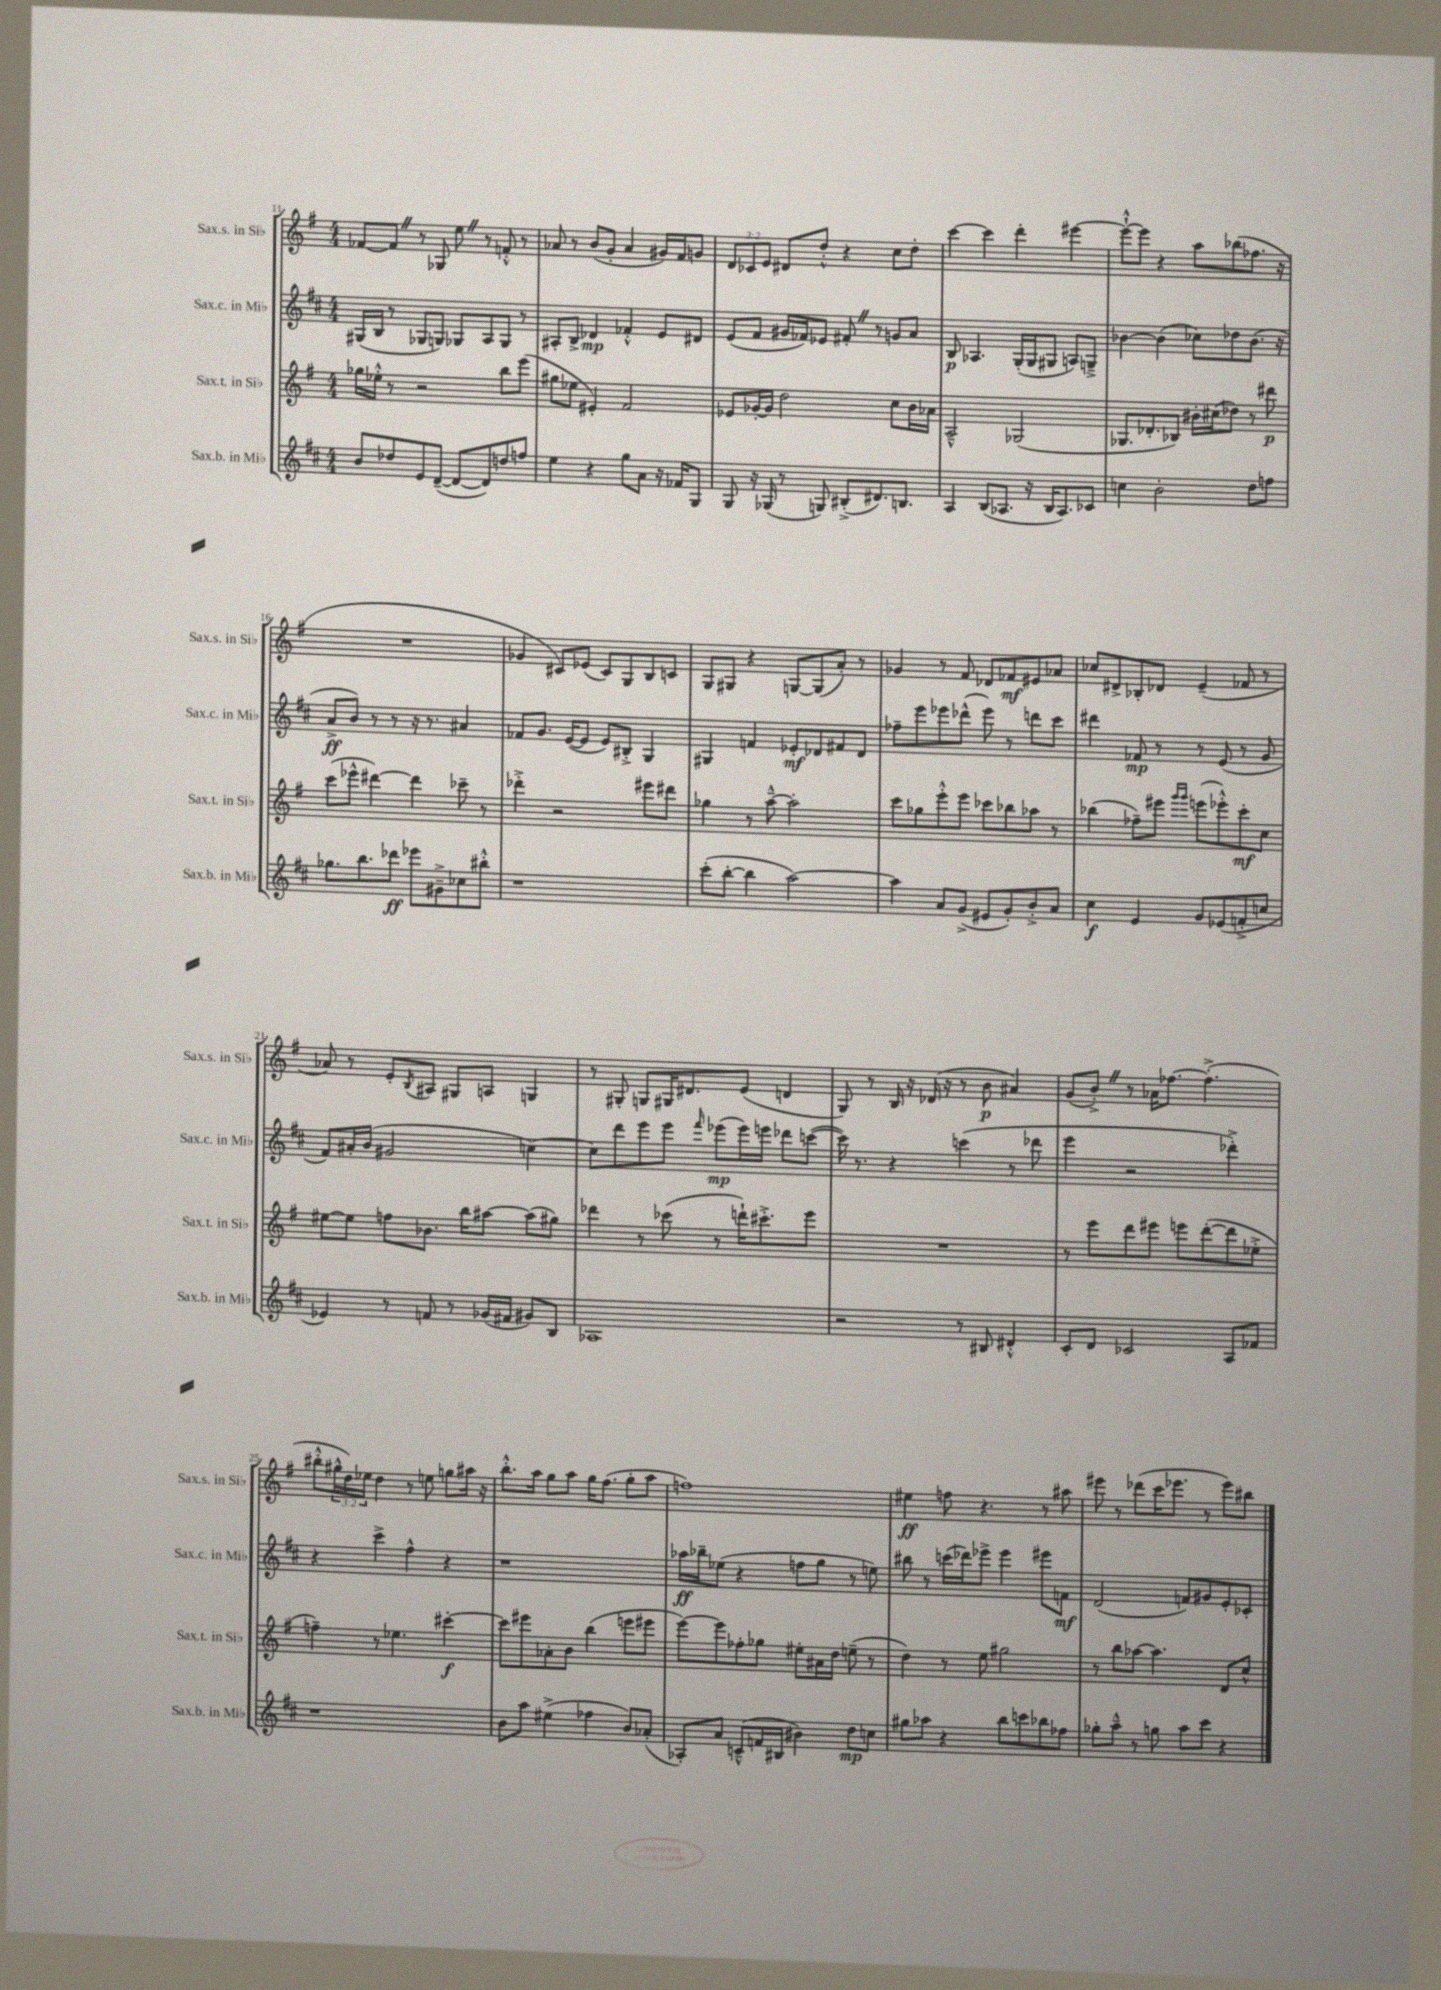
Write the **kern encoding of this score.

**kern	**dynam	**kern	**dynam	**kern	**dynam	**kern	**dynam
*part4	*part4	*part3	*part3	*part2	*part2	*part1	*part1
*staff4	*staff4	*staff3	*staff3	*staff2	*staff2	*staff1	*staff1
*I"Sax.b. in Mi♭	*	*I"Sax.t. in Si♭	*	*I"Sax.c. in Mi♭	*	*I"Sax.s. in Si♭	*
*I'Sax.b. in Mi♭	*	*I'Sax.t. in Si♭	*	*I'Sax.c. in Mi♭	*	*I'Sax.s. in Si♭	*
*clefG2	*	*clefG2	*	*clefG2	*	*clefG2	*
*k[f#c#]	*	*k[f#]	*	*k[f#c#]	*	*k[f#]	*
*M4/4	*	*M4/4	*	*M4/4	*	*M4/4	*
=11	=11	=11	=11	=11	=11	=11	=11
8b/L	.	16gg-X\LL	.	(16G#X/LL	.	[8f-X/L	.
.	.	16ee-X'^^\JJ	.	16B/JJ	.	.	.
8dd-X/	.	8r	.	8r	.	8f-Z/J]	.
8e/	.	2r	.	8G-X/L	.	8r	.
([8d~/J	.	.	.	8Gn/J)	.	8G-X/	.
8d/L_	.	.	.	8G-X/L	.	8eeZ\	.
8d/])	.	.	.	8A/	.	8r	.
8ddn/	.	8bb\L	.	8G-/J	.	8fn'^^/	.
8ffn/J	.	(8eee\J	.	8r	.	8r	.
=12	=12	=12	=12	=12	=12	=12	=12
4ee\	.	8gg#X\L	.	8A#X'/L	.	8a-X/	.
.	.	8ee-X\J	.	8B^/J	.	8r	.
4r	.	4e#X'/)	.	4d-X/	mp	(8b/L	.
.	.	.	.	.	.	8g'/J	.
8gg\L	.	2f#/	.	4f-X'^^/	.	4a-/	.
8a\J	.	.	.	.	.	.	.
16r	.	.	.	8e/L	.	16g#X/LL)	.
16f-X/KL	.	.	.	.	.	16f#/J	.
8G/J	.	.	.	8d#X/J	.	8gn/J	.
=13	=13	=13	=13	=13	=13	=13	=13
8G/	.	8e-X/L	.	(8e/L	.	12d/L	.
.	.	.	.	.	.	12c-X/	.
16r	.	[16g-X'/L	.	8f#/J	.	.	.
.	.	.	.	.	.	12e/J	.
(16G-X/	.	16g-/JJ]	.	.	.	.	.
8r	.	2dd\	.	16g#X/LL	.	8d#X/L	.
.	.	.	.	16f-X/J)	.	.	.
8Gn/)	.	.	.	8e-X/J	.	8dd'^^/J	.
(8B#X'^/L	.	.	.	8f#X'Z/	.	4r	.
8.d#X/)	.	.	.	8r	.	.	.
.	.	8cc\L	.	8gn/L	.	8cc\L	.
8.Bn/J	.	.	.	.	.	.	.
.	.	16b\L	.	8a/J	.	8dd'\J	.
.	.	16a-X\JJ	.	.	.	.	.
=14	=14	=14	=14	=14	=14	=14	=14
4A/	.	2A~^^/	.	8B/	p	[4ccc\	.
.	.	.	.	4.A-X/	.	.	.
(8B/L	.	.	.	.	.	4ccc\]	.
8.A-X/J	.	.	.	.	.	.	.
.	.	(2G-X/	.	(16G'/LL	.	4ddd'\	.
16r	.	.	.	16G/J	.	.	.
16B/KL	.	.	.	8G#X/J	.	.	.
8.A-/)	.	.	.	.	.	.	.
.	.	.	.	8An/L)	.	[4eee#X\	.
8c-X/J	.	.	.	8Gn~^/J	.	.	.
=15	=15	=15	=15	=15	=15	=15	=15
4ccn\	.	8.G-X/L	.	[4b-X\	.	8eee#`^^\L_	.
.	.	.	.	.	.	8eee#\J]	.
.	.	8.d-X'/	.	.	.	.	.
2b'\	.	.	.	(4b-\]	.	4r	.
.	.	8B-X/J)	.	.	.	.	.
.	.	16b#X'\LL	.	8cc-X\L)	.	8aa\L	.
.	.	(16cc#X\J	.	.	.	.	.
.	.	8dd-X\J)	.	8dd-X\	.	(8bb-X\	.
8dd\L	.	8r	.	(8.b-\J	.	8.ff-X\J	.
8ffn\J	.	8ddd#X\	p	.	.	.	.
.	.	.	.	16r	.	16r	.
!!LO:LB:g=z
=16	=16	=16	=16	=16	=16	=16	=16
8.gg-X\L	.	(8ccc\L	.	8a^/L	ff	1r	.
.	.	8eee-X^^\J	.	8b/J)	.	.	.
8.bb\	.	.	.	.	.	.	.
.	.	[4ddd#X\)	.	8r	.	.	.
8ddd-X\J	ff	.	.	8r	.	.	.
8eee-X\L	.	4ddd#\]	.	16r	.	.	.
.	.	.	.	8.r	.	.	.
8g#X~^\	.	.	.	.	.	.	.
8cc-X\	.	8ccc-X~\	.	4a#X/	.	.	.
8bb#X'^^\J	.	8r	.	.	.	.	.
=17	=17	=17	=17	=17	=17	=17	=17
1r	.	4ddd-X'^\	.	8f-X/L	.	4g-X/	.
.	.	.	.	8.g/J	.	.	.
.	.	2r	.	.	.	8c#X/L)	.
.	.	.	.	([16e/KL	.	.	.
.	.	.	.	8e/J]	.	(8e-X/J	.
.	.	.	.	8e/L)	.	8c#/L)	.
.	.	.	.	8B#X'^/J	.	8G/	.
.	.	8eee#X\L	.	4G/	.	8B/	.
.	.	8ddd#X\J	.	.	.	8cn/J	.
=18	=18	=18	=18	=18	=18	=18	=18
(8ccc#'\L	.	4gg-X\	.	4G#X/	.	8G/L	.
[8bb'\J	.	.	.	.	.	8G#X/J	.
4bb\]	.	8r	.	4fn/	.	4r	.
.	.	[8aa~^^\	.	.	.	.	.
[2aa\)	.	2aa'\]	.	8e-X'/L	mf	[8Gn/L	.
.	.	.	.	8d-X/	.	(8G/]	.
.	.	.	.	8f#X/	.	8a'/J)	.
.	.	.	.	8d-/J	.	8r	.
=19	=19	=19	=19	=19	=19	=19	=19
4aa\]	.	8ccc\L	.	8ff-X~\L	.	4g-X/	.
.	.	8gg-X\	.	8eee\	.	.	.
8a/L	.	8eee'^^\	.	8eee-X\	.	8r	.
(8g^/J	.	8eee\J	.	(8ddd-X^^\J	.	8f#/	.
8e#X/L	.	8ccc-X\L	.	8eee-\)	.	8d-X/L	.
8g'/)	.	8bb-X\	.	8r	.	8f-X/	mf
8b'^/	.	8aa-X\J	.	8dddn\L	.	8e#X/	.
8a/J	.	8r	.	8ccc#\J	.	8a-X/J	.
=20	=20	=20	=20	=20	=20	=20	=20
4cc#\	f	(4bb-X\	.	4ddd#X\	.	8cc-X/L	.
.	.	.	.	.	.	8d#X^/	.
4e/	.	8ff-X~\L)	.	8f-X/	mp	8B-X'/	.
.	.	8eee#X\J	.	8r	.	8d-X/J	.
.	.	16qqggg/LL	.	.	.	.	.
.	.	16qqggg/JJ	.	.	.	.	.
8g/L	.	(8eeen\L	.	8r	.	(4e~/	.
(8e-X/	.	8eee-X'^^\)	.	(8e/	.	.	.
8fn'^/	.	8ccc'\	mf	8r	.	8f-X/	.
8ccn/J	.	8cc\J	.	8g/	.	8r	.
!!LO:LB:g=z
=21	=21	=21	=21	=21	=21	=21	=21
4e-X/)	.	[8ee#X\L	.	8f#/L)	.	8a-X/)	.
.	.	8ee#\J]	.	16a#X'/L	.	8r	.
.	.	.	.	(16b/JJ	.	.	.
8r	.	8ffn\L	.	2g#X/	.	8e'/L	.
.	.	.	.	.	.	8qB/	.
8fn/	.	8.b-X\J	.	.	.	8A#X/J	.
8r	.	.	.	.	.	8G#X/L	.
.	.	16bb\KL	.	.	.	.	.
(16g-X/LL	.	[8aa#X\J	.	.	.	8An/J	.
16f#X/JJ	.	.	.	.	.	.	.
8g#X/L)	.	(8aa#\L]	.	[4ccn\)	.	4Gn/	.
8B/J	.	8gg#X\J)	.	.	.	.	.
=22	=22	=22	=22	=22	=22	=22	=22
1A-X	.	4ddd-X\	.	8cc\L]	.	8r	.
.	.	.	.	8ddd\	.	8G#X'/	.
.	.	8r	.	8eee\	.	8Gn/L	.
.	.	(8ccc-X\	.	8eee\J	.	16G#X/K	.
.	.	.	.	.	.	8.d#X/	.
.	.	.	.	16qqfff#/	.	.	.
.	.	8r	.	(8eee-X\L	mp	.	.
.	.	16dddn`\KL)	.	16eee-\L)	.	(8e/J	.
.	.	8.ccc#X'^\	.	16eeen\JJ	.	.	.
.	.	.	.	8ddd-X\L	.	4dn/	.
.	.	8eee\J	.	([8cccn\J	.	.	.
=23	=23	=23	=23	=23	=23	=23	=23
2r	.	1r	.	16ccc\])	.	8G/)	.
.	.	.	.	8.r	.	.	.
.	.	.	.	.	.	8r	.
.	.	.	.	4r	.	16B/	.
.	.	.	.	.	.	16r	.
.	.	.	.	.	.	(16d-X/	.
.	.	.	.	.	.	16r	.
8r	.	.	.	(4cccn\	.	8r	.
8B#X/	.	.	.	.	.	8b\	p
4d#X'^^/	.	.	.	8r	.	4a#X/)	.
.	.	.	.	8ddd-X\	.	.	.
=24	=24	=24	=24	=24	=24	=24	=24
8c#'/L	.	8r	.	4eee\	.	(8g/L	.
8d/J	.	8eee\L	.	.	.	8b'^Z/J)	.
2c-X/	.	8ddd\	.	2r	.	8r	.
.	.	8eee#X\J	.	.	.	16a-X\KL	.
.	.	.	.	.	.	[8.ff-X\J	.
.	.	8eeen\L	.	.	.	.	.
.	.	([8ddd'\	.	.	.	(4.ff-'^\]	.
8A/L	.	8ddd\]	.	4ddd-X'^\)	.	.	.
8f-X/J	.	8ee-X'^\J	.	.	.	.	.
!!LO:LB:g=z
=25	=25	=25	=25	=25	=25	=25	=25
1r	.	4ffn~\)	.	4r	.	8bb#X'^^\L	.
.	.	.	.	.	.	24gg#X^^\L	.
.	.	.	.	.	.	24dd\)	.
.	.	.	.	.	.	24ee-X\JJ	.
.	.	8r	.	4ccc#^\	.	4dd\	.
.	.	4.ee-X\	.	.	.	.	.
.	.	.	.	4ff#^^\	.	8r	.
.	.	.	.	.	.	8een\	.
.	.	[4ccc#X'\	f	4r	.	8ggn\L	.
.	.	.	.	.	.	16aa#X\Jk	.
.	.	.	.	.	.	16r	.
=26	=26	=26	=26	=26	=26	=26	=26
8b\L	.	8ccc#\L]	.	1r	.	8.bb'^^\L	.
8aa\J	.	8eee#X\	.	.	.	.	.
.	.	.	.	.	.	16aa\Jk	.
(4ee#X^\	.	8a-X'\	.	.	.	8gg\L	.
.	.	8b\J	.	.	.	8aa\J	.
4ff-X\	.	(4bb\	.	.	.	16gg\KL	.
.	.	.	.	.	.	(8.ff#\J	.
8b/L)	.	8eeen\L	.	.	.	8gg'\L	.
(8a-X'/J	.	8eee#X\J	.	.	.	8aa\J	.
=27	=27	=27	=27	=27	=27	=27	=27
8A-X'/L)	.	[8eee\L)	.	16aa-X\LL	ff	1ffn)	.
.	.	.	.	16bb-X~\J	.	.	.
8a/J	.	8eee\]	.	(8ee-X\J	.	.	.
(8cn~^^/L	.	8ff-X'\	.	4r	.	.	.
16fn/L	.	8gg-X\J	.	.	.	.	.
16B#X/JJ	.	.	.	.	.	.	.
4b#X\)	.	8ee#X'\L	.	8ffn\L	.	.	.
.	.	16a#X\L	.	8gg\J	.	.	.
.	.	16dd\JJ	.	.	.	.	.
8dd\L	mp	(8een~\	.	8r	.	.	.
8ccn\J	.	8r	.	8een\)	.	.	.
=28	=28	=28	=28	=28	=28	=28	=28
8gg#X\L	.	4dd\)	.	8bb#X\	.	4ee#X\	ff
8aa-X\J	.	.	.	8r	.	.	.
4r	.	8r	.	(16cccn\LL	.	8ffn\	.
.	.	.	.	16ddd-X\J)	.	.	.
.	.	8ee\	.	8eee-X^\J	.	4.r	.
8bb\L	.	2gg#X\	.	4eee-\	.	.	.
8cccn\	.	.	.	.	.	.	.
8bb-X\	.	.	.	8eee#X\L	.	8r	.
8ff-X\J	.	.	.	8fn\J	mf	8aa#X\	.
=29	=29	=29	=29	=29	=29	=29	=29
8gg-X'\L	.	8r	.	(2d/	.	8eee#X\	.
8aa~^^\J	.	8bb\L	.	.	.	8r	.
8r	.	[8aa-X\J	.	.	.	(8ddd-X\L	.
8ggn\	.	4.aa-\]	.	.	.	16ccc\K	.
.	.	.	.	.	.	8.eee-X\J	.
8aa\L	.	.	.	8fn/L)	.	.	.
8ccc#\J	.	.	.	8g#X/	.	8r	.
4r	.	8d/L	.	8e'/	.	8eee-\L)	.
.	.	8cc^^/J	.	8c-X'/J	.	8bb#X\J	.
==	==	==	==	==	==	==	==
*-	*-	*-	*-	*-	*-	*-	*-
